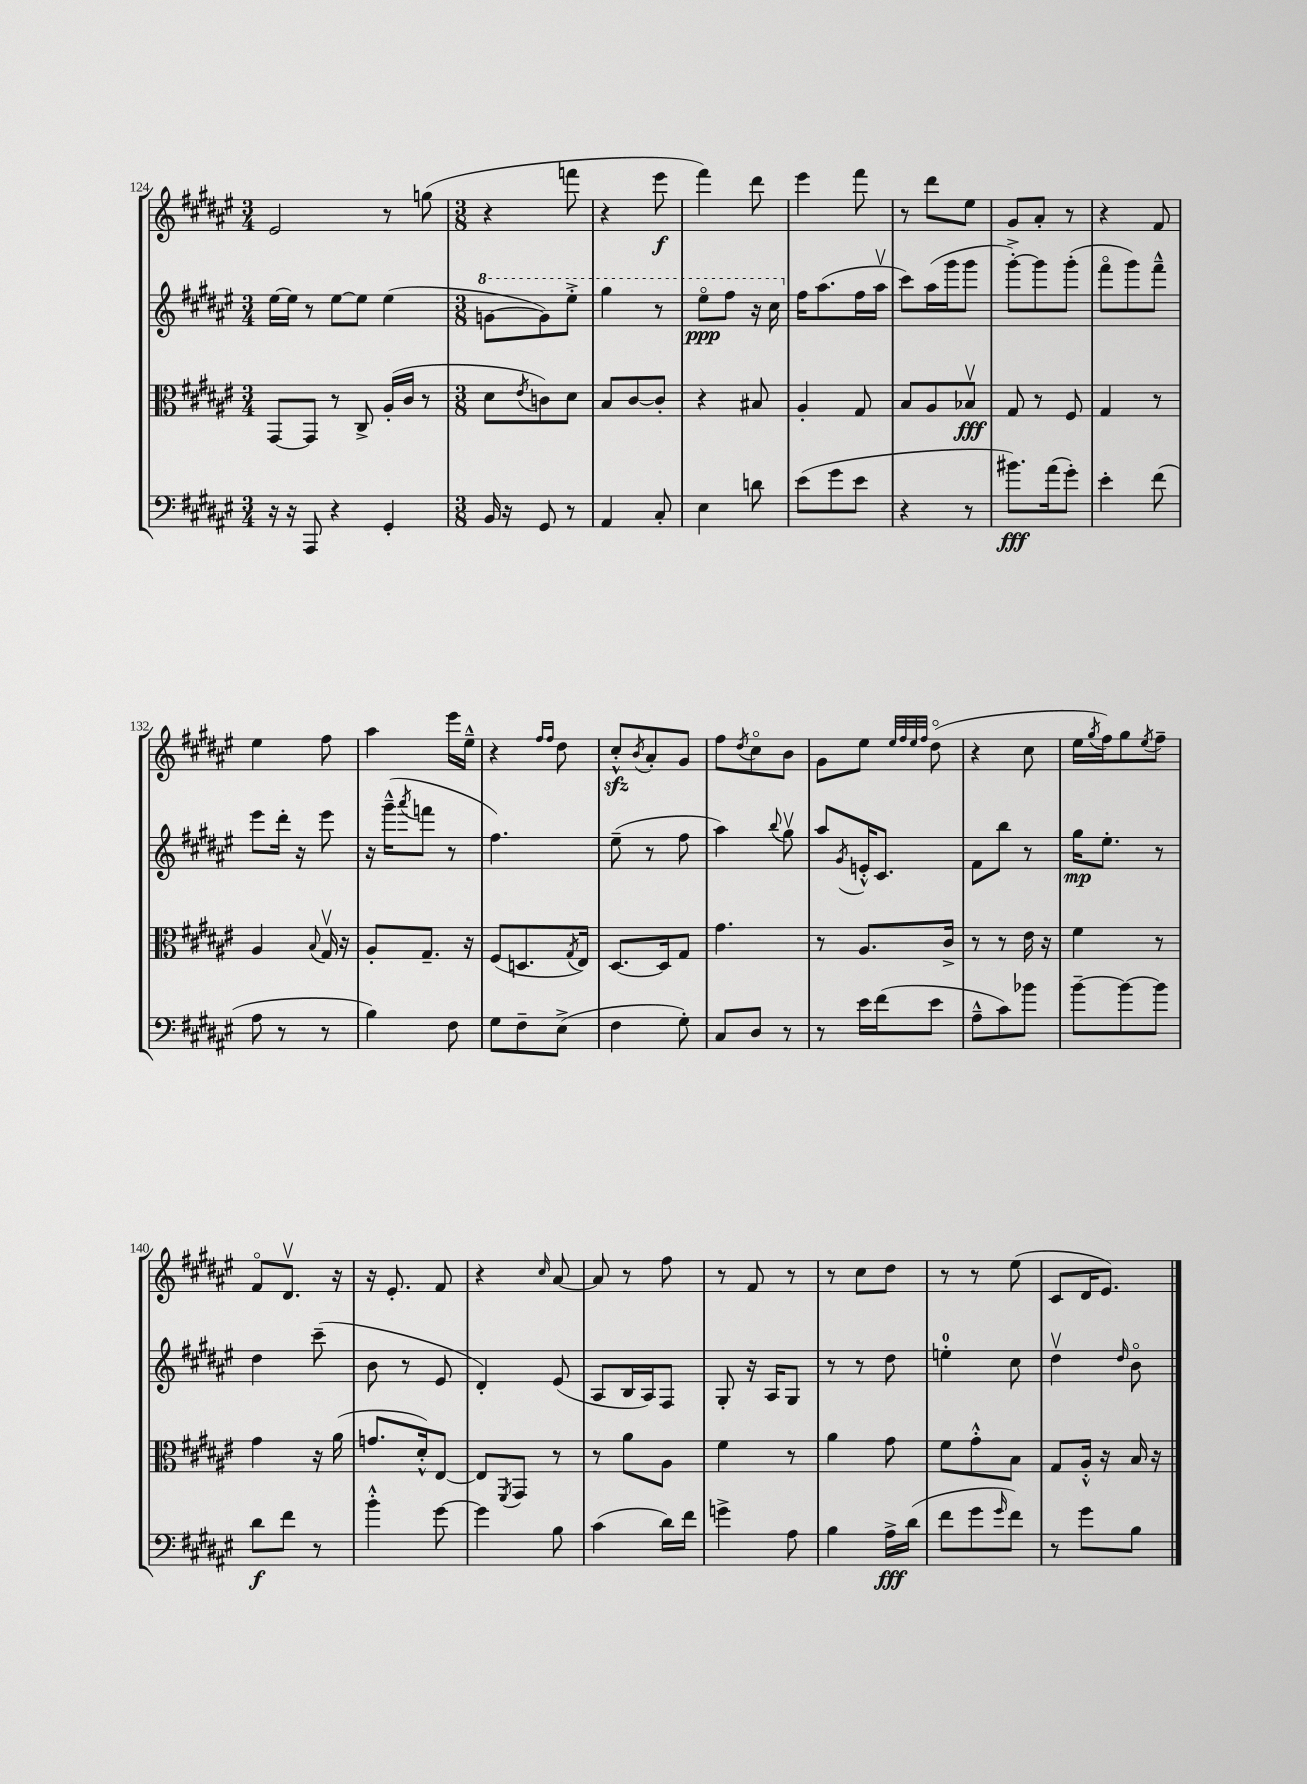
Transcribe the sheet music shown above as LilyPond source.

<<
\new StaffGroup <<
\new Staff = "s0" {
    \clef treble \key fis \major \numericTimeSignature \time 3/4
    eis'2 r8 g''8( |
    \numericTimeSignature \time 3/8 r4 f'''8 |
    r4 eis'''8\f |
    fis'''4) dis'''8 |
    eis'''4 fis'''8 |
    r8 dis'''8 eis''8 |
    gis'8 ais'8-. r8 |
    r4 fis'8 |
    eis''4 fis''8 |
    ais''4 eis'''16 eis''16---^ |
    r4 \grace { fis''16 fis''16 } dis''8 |
    cis''8-.-^\sfz \acciaccatura { b'8 } ais'8-. gis'8 |
    fis''8 \acciaccatura { dis''8 } cis''8\flageolet b'8 |
    gis'8 eis''8 \grace { eis''32 fis''32 eis''32 fis''32 } dis''8\flageolet( |
    r4 cis''8 |
    eis''16 \acciaccatura { gis''8 } fis''16) gis''8 \acciaccatura { eis''8 } fis''8-- |
    fis'8\flageolet dis'8.\upbow r16 |
    r16 eis'8.-. fis'8 |
    r4 \grace { cis''16 } ais'8~ |
    ais'8 r8 fis''8 |
    r8 fis'8 r8 |
    r8 cis''8 dis''8 |
    r8 r8 eis''8( |
    cis'8 dis'16 eis'8.) \bar "|." |
}
\new Staff = "s1" {
    \clef treble \key fis \major \numericTimeSignature \time 3/4
    eis''16~ eis''16 r8 eis''8~ eis''8 eis''4( |
    \numericTimeSignature \time 3/8 \ottava #1 g''8~ g''8) eis'''8-.-> |
    gis'''4 r8 |
    eis'''8\flageolet\ppp fis'''8 r16 cis'''16 \ottava #0 |
    fis''16 ais''8.( fis''16 ais''16\upbow |
    cis'''8) ais''16( gis'''16 gis'''8 |
    gis'''8~-.->) gis'''8 gis'''8-.( |
    fis'''8\flageolet gis'''8) fis'''8---^ |
    eis'''8 dis'''16-. r16 eis'''8 |
    r16 gis'''16---^( \acciaccatura { ais'''8 } f'''8 r8 |
    fis''4.) |
    eis''8--( r8 fis''8 |
    ais''4) \appoggiatura { b''8 } gis''8\upbow |
    ais''8 \acciaccatura { gis'8 } e'16-.-^ cis'8. |
    fis'8 b''8 r8 |
    gis''16\mp eis''8.-. r8 |
    dis''4 cis'''8--( |
    b'8 r8 eis'8 |
    dis'4-.) eis'8( |
    ais8 b16 ais16) fis8 |
    gis8-. r16 ais16 gis8 |
    r8 r8 dis''8 |
    e''4-0-. cis''8 |
    dis''4\upbow \grace { dis''16 } b'8\flageolet \bar "|." |
}
\new Staff = "s2" {
    \clef alto \key fis \major \numericTimeSignature \time 3/4
    gis,8~ gis,8 r8 cis8-> ais16-.( cis'16 r8 |
    \numericTimeSignature \time 3/8 dis'8 \acciaccatura { eis'8 } c'8) dis'8 |
    b8 cis'8~ cis'8-. |
    r4 bis8 |
    ais4-. gis8 |
    b8 ais8 bes8\upbow\fff |
    gis8 r8 fis8 |
    gis4 r8 |
    ais4 \appoggiatura { b8 } gis16\upbow r16 |
    ais8-. gis8.-- r16 |
    fis8( d8. \acciaccatura { gis8 } eis16) |
    dis8.~ dis16 gis8 |
    gis'4. |
    r8 ais8. cis'16-> |
    r8 r8 eis'16 r16 |
    fis'4 r8 |
    gis'4 r16 ais'16( |
    g'8. dis'16-.-^) eis8~ |
    eis8 \acciaccatura { fis,8 } gis,8 r8 |
    r8 ais'8 ais8 |
    fis'4 r8 |
    ais'4 gis'8 |
    fis'8 gis'8-.-^ b8 |
    gis8 ais16-.-^ r16 b16 r16 \bar "|." |
}
\new Staff = "s3" {
    \clef bass \key fis \major \numericTimeSignature \time 3/4
    r16 r16 ais,,8 r4 gis,4-. |
    \numericTimeSignature \time 3/8 b,16 r16 gis,8 r8 |
    ais,4 cis8-. |
    eis4 d'8 |
    eis'8( gis'8 eis'8 |
    r4 r8 |
    bis'8.\fff) ais'16( gis'8-.) |
    eis'4-. fis'8( |
    ais8 r8 r8 |
    b4) fis8 |
    gis8 fis8-- eis8->( |
    fis4 gis8-.) |
    cis8 dis8 r8 |
    r8 eis'16 fis'16( eis'8 |
    ais8---^ cis'8) bes'8 |
    b'8~-- b'8~ b'8 |
    dis'8\f fis'8 r8 |
    b'4-.-^ gis'8~ |
    gis'4 b8 |
    cis'4( dis'16) fis'16 |
    g'4-> ais8 |
    b4 ais16->\fff dis'16( |
    fis'8 gis'8 \grace { gis'16 } fis'8) |
    r8 gis'8 b8 \bar "|." |
}
>>
>>
\layout { \context { \Score currentBarNumber = #124 } }
